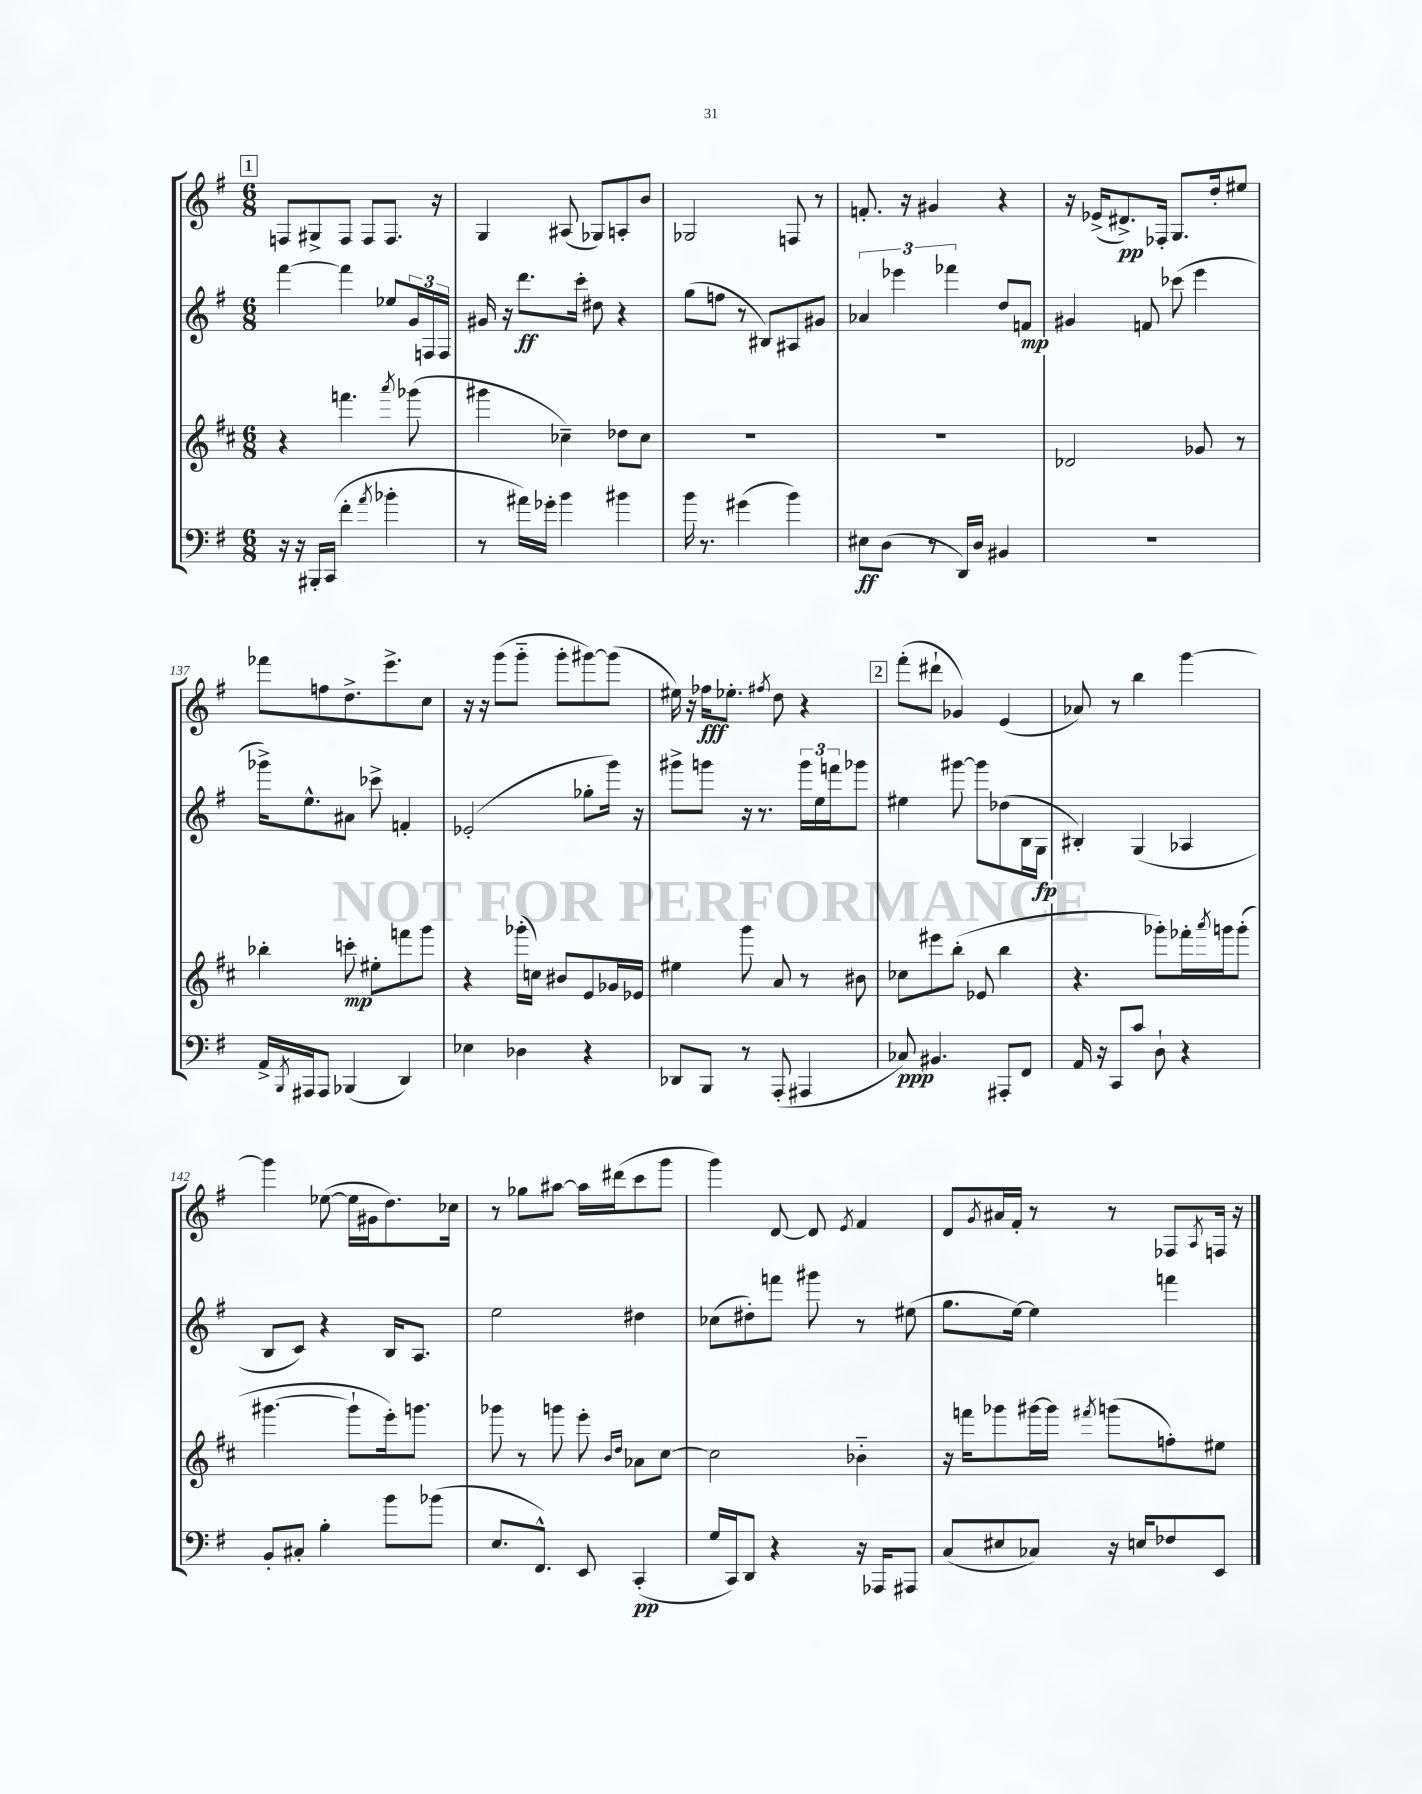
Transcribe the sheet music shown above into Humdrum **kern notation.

**kern	**kern	**kern	**kern
*staff4	*staff3	*staff2	*staff1
*clefF4	*clefG2	*clefG2	*clefG2
*k[f#]	*k[f#c#]	*k[f#]	*k[f#]
*M6/8	*M6/8	*M6/8	*M6/8
16r	4r	[4fff#\	8F/L
16r	.	.	.
16BBB#'/LL	.	.	8G#^/
(16CC/JJ	.	.	.
4f#'\	4.fff\	4fff#\]	8F/J
.	.	.	8F/L
8qa/	.	.	.
4b-'\	.	8ee-/L	8.F/J
.	8qaaa/	.	.
.	(8ggg-\	24g/L	.
.	.	24F/	.
.	.	.	16r
.	.	24F/JJ	.
=	=	=	=
8r	4ggg#\	16g#/	4G/
.	.	16r	.
16a#\LL)	.	8.ddd\L	.
16g-'\JJ	.	.	.
4b\	4cc-~\)	.	(8A#/
.	.	16ccc'\Jk	.
.	.	8dd#\	8G-/L)
4b#\	8dd-\L	4r	8A'/
.	8cc-\J	.	8b/J
=	=	=	=
16b\	2.r	(8gg\L	2G-/
8.r	.	.	.
.	.	8ff\J	.
(4g#\	.	8r	.
.	.	8B#/L)	.
4b\)	.	8A#/	8F/
.	.	8g#/J	8r
=	=	=	=
8E#\L	2.r	6a-/	8.f'/
(8D\J	.	.	.
.	.	6eee-\	.
.	.	.	16r
8r	.	.	4g#/
.	.	6fff-\	.
16DD/LL)	.	.	.
16D/JJ	.	.	.
4BB#/	.	8dd/L	4r
.	.	8f/J	.
=	=	=	=
2.r	2d-/	4g#/	16r
.	.	.	(16e-^/LK
.	.	.	8.d#^/)
.	.	8f/	.
.	.	.	16F-'/Jk
.	.	(8ccc-\	8.G/L
.	8g-/	4eee\	.
.	.	.	16dd'/k
.	8r	.	8ee#/J
=	=	=	=
16AA^/LL	4bb-'\	16ggg-^\LK)	8fff-\L
8qBBB/	.	.	.
16AAA#/J	.	8.ee^^\	.
8AAA#/J	.	.	8ff\
(4BBB-/	8ccc'\	8a#\J	8.dd^\
.	8ee#'\L	8ccc-^\	.
.	.	.	8.eee^\
4DD/)	8fff\	4f'/	.
.	8ggg\J	.	8cc\J
=	=	=	=
4E-\	4r	(2e-'/	16r
.	.	.	16r
.	.	.	(8ggg\L
4D-\	(16ggg-'\LL	.	8ggg'~\J
.	16cc\JJ)	.	.
.	8b#/L	.	8ggg'\L
4r	8e/	8gg-'\L	[8ggg#\)
.	16g-/L	16ggg\Jk)	(8ggg#\]J
.	16e-/JJ	16r	.
=	=	=	=
8DD-/L	4ee#\	8ggg#^\L	16ee#\)
.	.	.	16r
8BBB/J	.	8ggg\J	16ff-\LK
.	.	.	8.ee-'\J
8r	8ggg\	16r	.
.	.	8.r	.
.	.	.	8qff#/
(8AAA'/	8a/	.	8dd\
4AAA#/	8r	24ggg\LL	4r
.	.	24ee\	.
.	.	24fff\J	.
.	8b#\	8ggg-\J	.
=	=	=	=
8C-/)	8cc-\L	4ee#\	(8fff#'\L
4.BB#/	8eee#\	.	8ddd#`\J
.	(8bb'\J	[8ggg#\	4g-/)
.	8e-/	8ggg#\]L	.
8AAA#'/L	4bb\	(8dd-\	(4e/
8FF#/J	.	16B\L	.
.	.	16G\JJ	.
=	=	=	=
16AA/	4.r	4B#'/)	8a-/)
16r	.	.	.
8CC/L	.	.	8r
8c/J	.	(4G/	4bb\
8D`\	8ggg-'\L)	.	.
4r	16fff-'\L	4A-/	[4ggg\
.	8qaaa/	.	.
.	16ggg\J	.	.
.	(8ggg'\J	.	.
=	=	=	=
8BB'/L	[4.ggg#\	8B/L	4ggg\]
8C#'/J	.	8c/J)	.
4B'\	.	4r	([8ee-\
.	8ggg#`\]L	.	16ee-\]LL
.	.	.	16g#\J
8b\L	16eee'\k)	16B/LK	8.dd\)
.	8.ggg\J	8.A/J	.
(8b-\J	.	.	.
.	.	.	16cc-\Jk
=	=	=	=
8.E/L	8ggg-\	2ee\	8r
.	8r	.	8gg-\L
8.FF#^^/J)	.	.	.
.	8ggg\	.	[8aa#\J
8EE/	8eee'\	.	16aa#\]LL
.	.	.	(16ddd#\J
.	16qqb/LL	.	.
.	16qqdd/JJ	.	.
(4CC'/	8a-\L	4dd#\	8ccc\
.	[8cc#\J	.	8ggg\J
=	=	=	=
16G/LL	2cc#\]	(8cc-\L	4ggg\)
16CC/J)	.	.	.
8DD/J	.	8dd#'\)	.
4r	.	8fff\J	[8d/
.	.	8ggg#\	8d/]
.	.	.	8qe/
16r	4b-'~\	8r	4f#/
16AAA-/LK	.	.	.
8AAA#/J	.	(8ee#\	.
=	=	=	=
(8C/L	16r	8.gg\L	8d/L
.	16fff\LK	.	.
.	.	.	8qg/
8E#/	8ggg-\	.	16a#/L
.	.	[16ee\Jk)	16f#'/JJ
8C-/J)	[16ggg#\L	4ee\]	8r
.	16ggg#\]JJ	.	.
.	8qfff#/	.	.
16r	(8ggg\L	.	8r
16E/LK	.	.	.
8F-/	8ff'\)	4fff\	8F-/L
.	.	.	8qA/
8EE/J	8ee#\J	.	16F/Jk
.	.	.	16r
==	==	==	==
*-	*-	*-	*-
